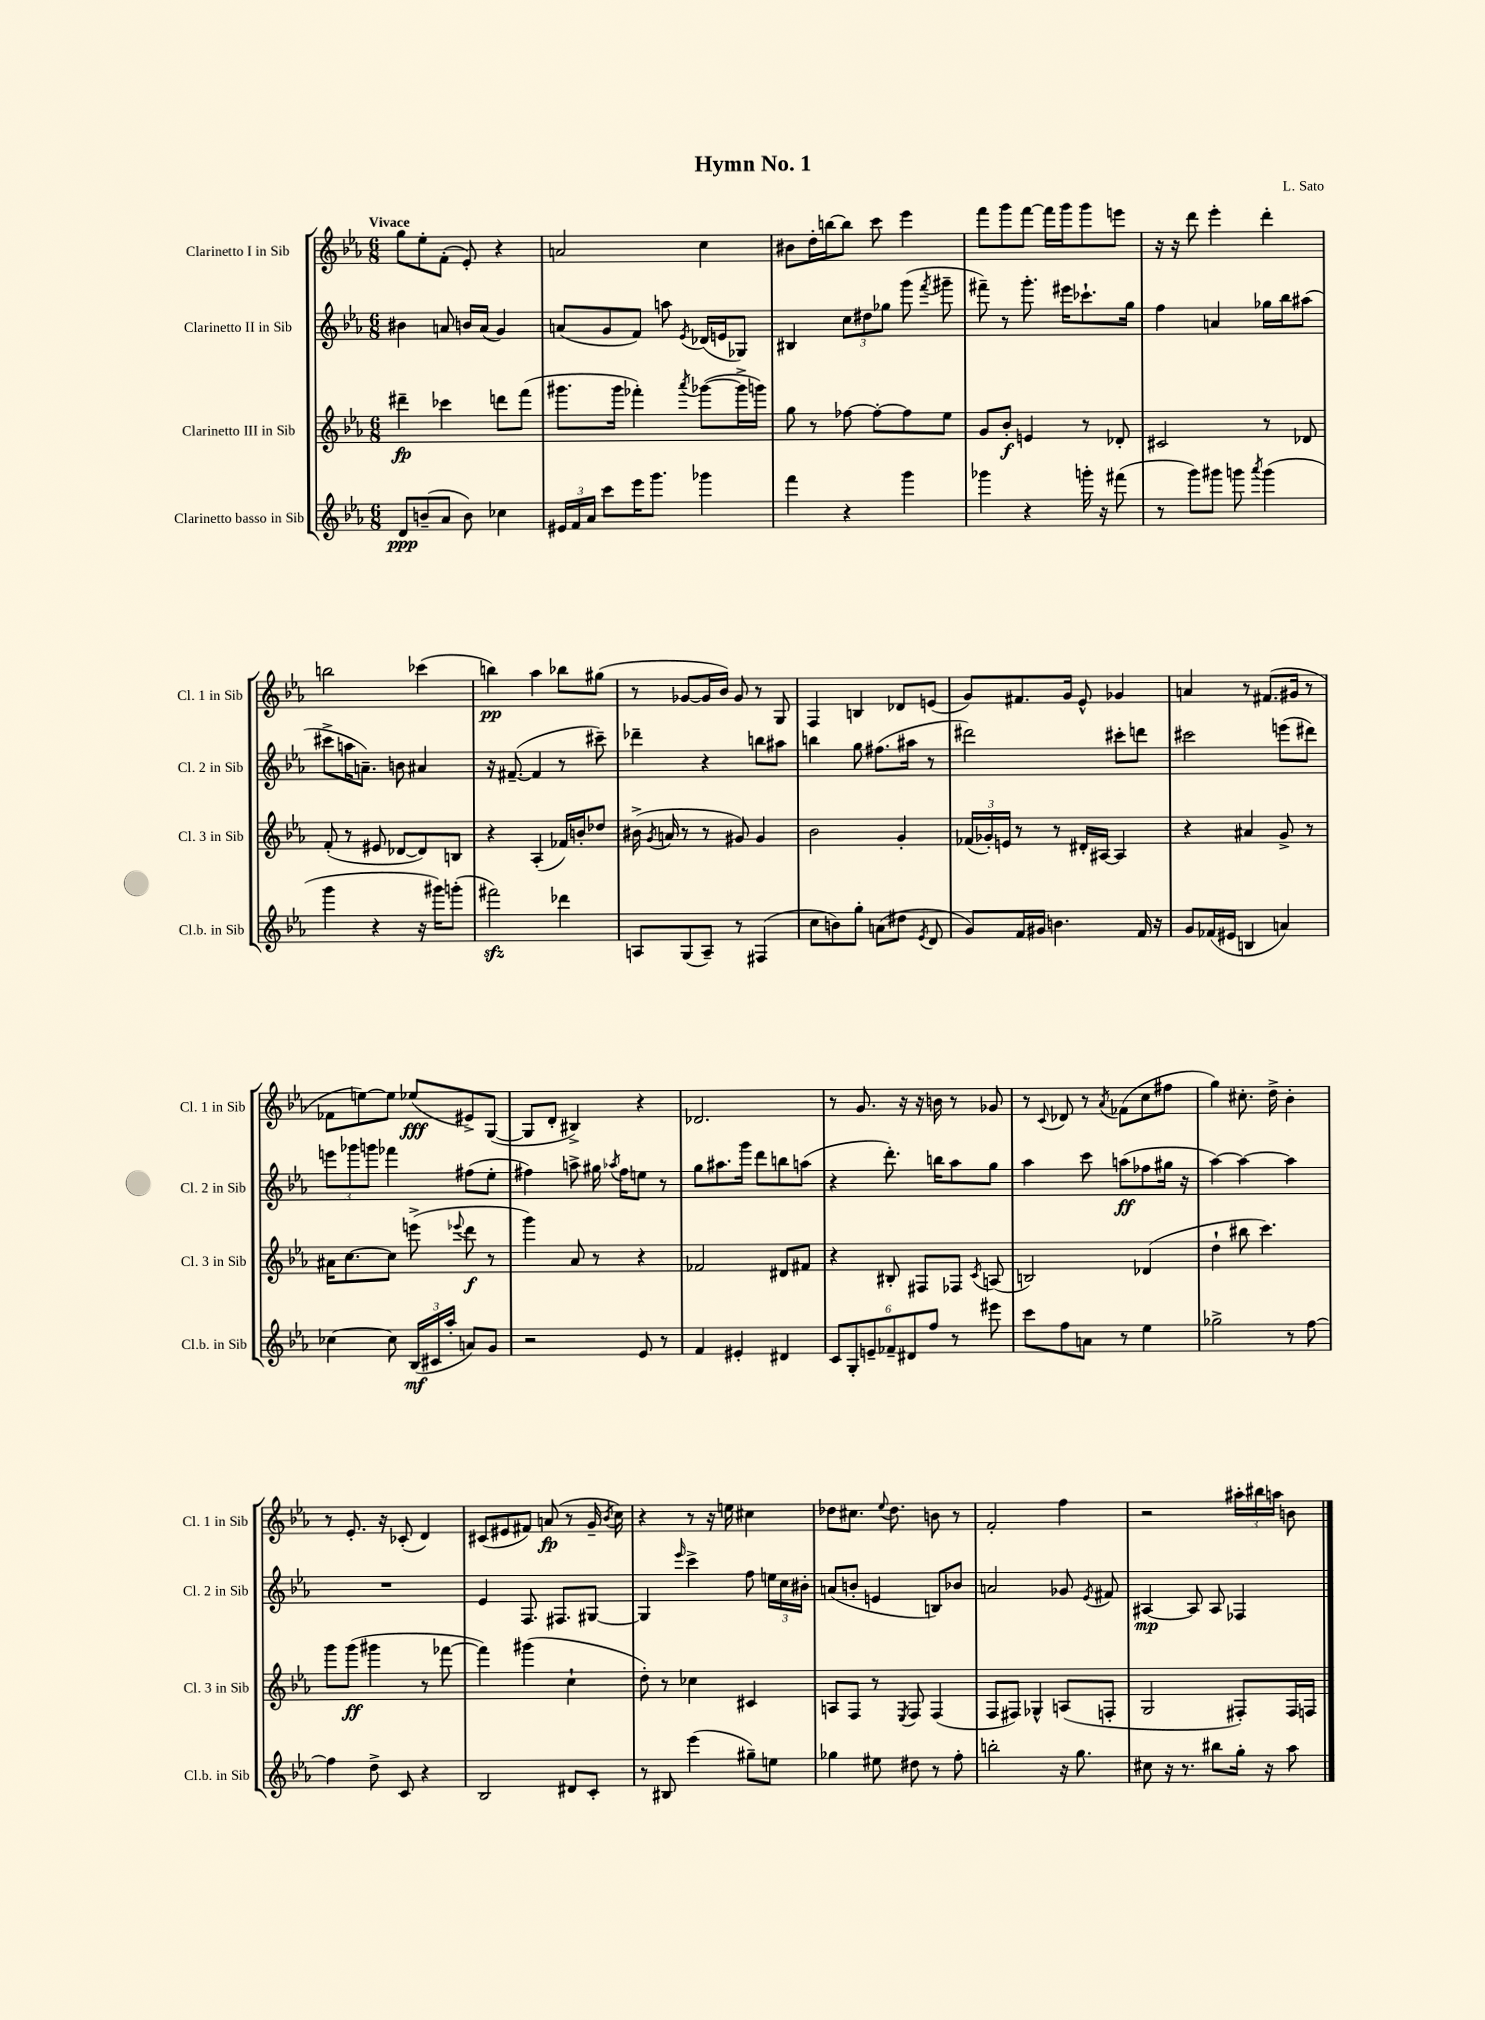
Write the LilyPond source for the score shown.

\header { title = "Hymn No. 1" composer = "L. Sato" }
<<
\new StaffGroup <<
\new Staff = "s0" \with { instrumentName = "Clarinetto I in Sib" shortInstrumentName = "Cl. 1 in Sib" } {
    \clef treble \key ees \major \numericTimeSignature \time 6/8 \tempo "Vivace"
    \autoBeamOff g''8[ ees''8-. f'8]-.( ees'8-.) r4 |
    a'2 c''4 |
    bis'8[ d''16-. b''16~ b''8] c'''8 ees'''4 |
    f'''8[ g'''8 f'''8]~ f'''16[ g'''16 g'''8 e'''8] |
    r16 r16 d'''8 ees'''4-. d'''4-. |
    b''2 ces'''4( |
    b''4\pp) aes''4 bes''8[ gis''8]( |
    r8 ges'8[~ ges'16 bes'16]) ges'8 r8 g8 |
    f4 b4 des'8[ e'8]( |
    g'8[) fis'8. g'16] ees'8-^ ges'4 |
    a'4 r8 fis'8.[( gis'16] r8 |
    fes'8[ e''8~) e''8] ees''8[\fff( eis'8->) g8]~( |
    g8[ d'8]-. bis4->) r4 |
    des'2. |
    r8 g'8. r16 r16 b'16 r8 ges'8 |
    r8 \appoggiatura { c'8 } des'8 r8 \acciaccatura { aes'8 } fes'8[( c''8 fis''8] |
    g''4) cis''8.-. d''16-> bes'4-. |
    r8 ees'8.-. r16 ces'8-.( d'4) |
    cis'8[( eis'8 fis'8]) a'8\fp( r8 g'16-- \acciaccatura { bes'8 } c''16) |
    r4 r8 r16 e''16 cis''4 |
    des''8[ cis''8.] \appoggiatura { ees''8 } des''8. b'8 r8 |
    f'2-. f''4 |
    r2 \tuplet 3/2 { ais''16[-. bis''16 a''16] } b'8 \bar "|." |
}
\new Staff = "s1" \with { instrumentName = "Clarinetto II in Sib" shortInstrumentName = "Cl. 2 in Sib" } {
    \clef treble \key ees \major \numericTimeSignature \time 6/8
    \autoBeamOff bis'4 a'8 b'16[ a'16]( g'4) |
    a'8[( g'8 f'8]) a''8 \acciaccatura { ees'8 } des'16[( e'16 ges8]) |
    bis4 \tuplet 3/2 { c''8[ dis''8 ges''8] } g'''8( \acciaccatura { f'''8 } gis'''8-- |
    fis'''8--) r8 g'''8.-. eis'''16[ ces'''8.-! g''16] |
    f''4 a'4 ges''16[ bes''16 ais''8]( |
    cis'''8[-> a''16 a'8.]--) b'8 ais'4 |
    r16 fis'8.~--( fis'4 r8 cis'''8--) |
    des'''4-- r4 b''8[ ais''8] |
    b''4 g''8 fis''8.[( ais''16] r8 |
    dis'''2) cis'''8[-. d'''8] |
    cis'''2 e'''8[( dis'''8]) |
    \tuplet 3/2 { e'''8[ ges'''8 g'''8] } fes'''4 fis''8[( ees''8]-. |
    fis''4) a''8-> gis''16 \acciaccatura { aes''8 } fis''16[ e''8] r8 |
    g''8[ ais''8. g'''16] d'''8[ b''8 a''8]( |
    r4 d'''8.-.) b''16[ aes''8 g''8] |
    aes''4 c'''8 a''8[\ff( fes''8 gis''16] r16 |
    aes''4~) aes''4~ aes''4 |
    R2. |
    ees'4 f8. fis8.[ gis8]~ |
    gis4 \grace { ees'''16 } c'''4-> f''8 \tuplet 3/2 { e''16[ c''16 bis'16]-. } |
    a'8[( b'8]-. e'4 b8[) bes'8] |
    a'2 ges'8 \acciaccatura { ees'8 } fis'8 |
    ais4~\mp ais8 ais8 fes4 \bar "|." |
}
\new Staff = "s2" \with { instrumentName = "Clarinetto III in Sib" shortInstrumentName = "Cl. 3 in Sib" } {
    \clef treble \key ees \major \numericTimeSignature \time 6/8
    \autoBeamOff dis'''4--\fp ces'''4 d'''8[ f'''8]( |
    gis'''8.[ gis'''16] fes'''4-.) \acciaccatura { aes'''8 } ges'''8[~( ges'''16-> g'''16]) |
    g''8 r8 fes''8~ fes''8[~-. fes''8 ees''8] |
    g'8[ bes'8]-.\f e'4 r8 des'8-. |
    cis'2 r8 des'8 |
    f'8-.( r8 eis'8 des'8[~ des'8) b8] |
    r4 aes4-.( fes'16[) b'16-. des''8] |
    bis'16->( \acciaccatura { g'8 } a'16 r8 r8 gis'8) gis'4 |
    bes'2 g'4-. |
    \tuplet 3/2 { fes'16[( ges'16-.) e'16] } r8 r8 dis'16[-. ais16]~ ais4 |
    r4 ais'4 g'8-> r8 |
    ais'16[ c''8.~ c''8] e'''8->( \appoggiatura { ees'''8 } d'''8\f r8 |
    g'''4) aes'8 r8 r4 |
    fes'2 dis'8[ fis'8] |
    r4 bis8-. fis8[ fes8] \acciaccatura { c'8 } a8( |
    b2) des'4( |
    d''4-! bis''8 c'''4.) |
    g'''8[ g'''8]\ff( gis'''4 r8 fes'''8~ |
    fes'''4) gis'''4( c''4-! |
    d''8-.) r8 ces''4 cis'4 |
    a8[ f8] r8 \acciaccatura { ees8 } f8 f4( |
    f8[ fis8]) ges4-^ a8[( f8]-. |
    g2 fis8[-.) fis16 f16] \bar "|." |
}
\new Staff = "s3" \with { instrumentName = "Clarinetto basso in Sib" shortInstrumentName = "Cl.b. in Sib" } {
    \clef treble \key ees \major \numericTimeSignature \time 6/8
    \autoBeamOff d'8[\ppp b'8--( aes'8] b'8) ces''4 |
    \tuplet 3/2 { eis'16[ f'16 aes'16] } c'''8[ ees'''16 g'''8.] ges'''4 |
    f'''4 r4 g'''4 |
    ges'''4 r4 g'''16-. r16 fis'''8( |
    r8 g'''8[) gis'''8] g'''8 \acciaccatura { aes'''8 } g'''4( |
    g'''4 r4 r16 gis'''16[) g'''8]-.( |
    fis'''2\sfz) des'''4 |
    a8[ g8( a8]--) r8 fis4( |
    c''8[ b'8) g''8]-. a'8[( dis''8] \acciaccatura { ees'8 } d'8 |
    g'8[) f'16 gis'16] b'4. f'16 r16 |
    g'8[ fes'16( eis'16] b4 a'4) |
    ces''4~ ces''8 \tuplet 3/2 { bes16[\mf( cis'16 aes''16]-. } a'8[) g'8] |
    r2 ees'8 r8 |
    f'4 eis'4-. dis'4 |
    \tuplet 6/4 { c'8[ g8-. e'8-- fes'8-- dis'8 f''8] } r8 eis'''8 |
    c'''8[ f''8 a'8] r8 ees''4 |
    ges''2-> r8 f''8~ |
    f''4 d''8-> c'8 r4 |
    bes2 dis'8[ c'8]-. |
    r8 bis8 ees'''4( gis''8[--) e''8] |
    ges''4 eis''8 dis''8 r8 f''8-. |
    b''2-. r16 g''8. |
    cis''8 r16 r8. bis''8[ g''16]-. r16 aes''8 \bar "|." |
}
>>
>>
\layout { \context { \Score \remove "Bar_number_engraver" } }
